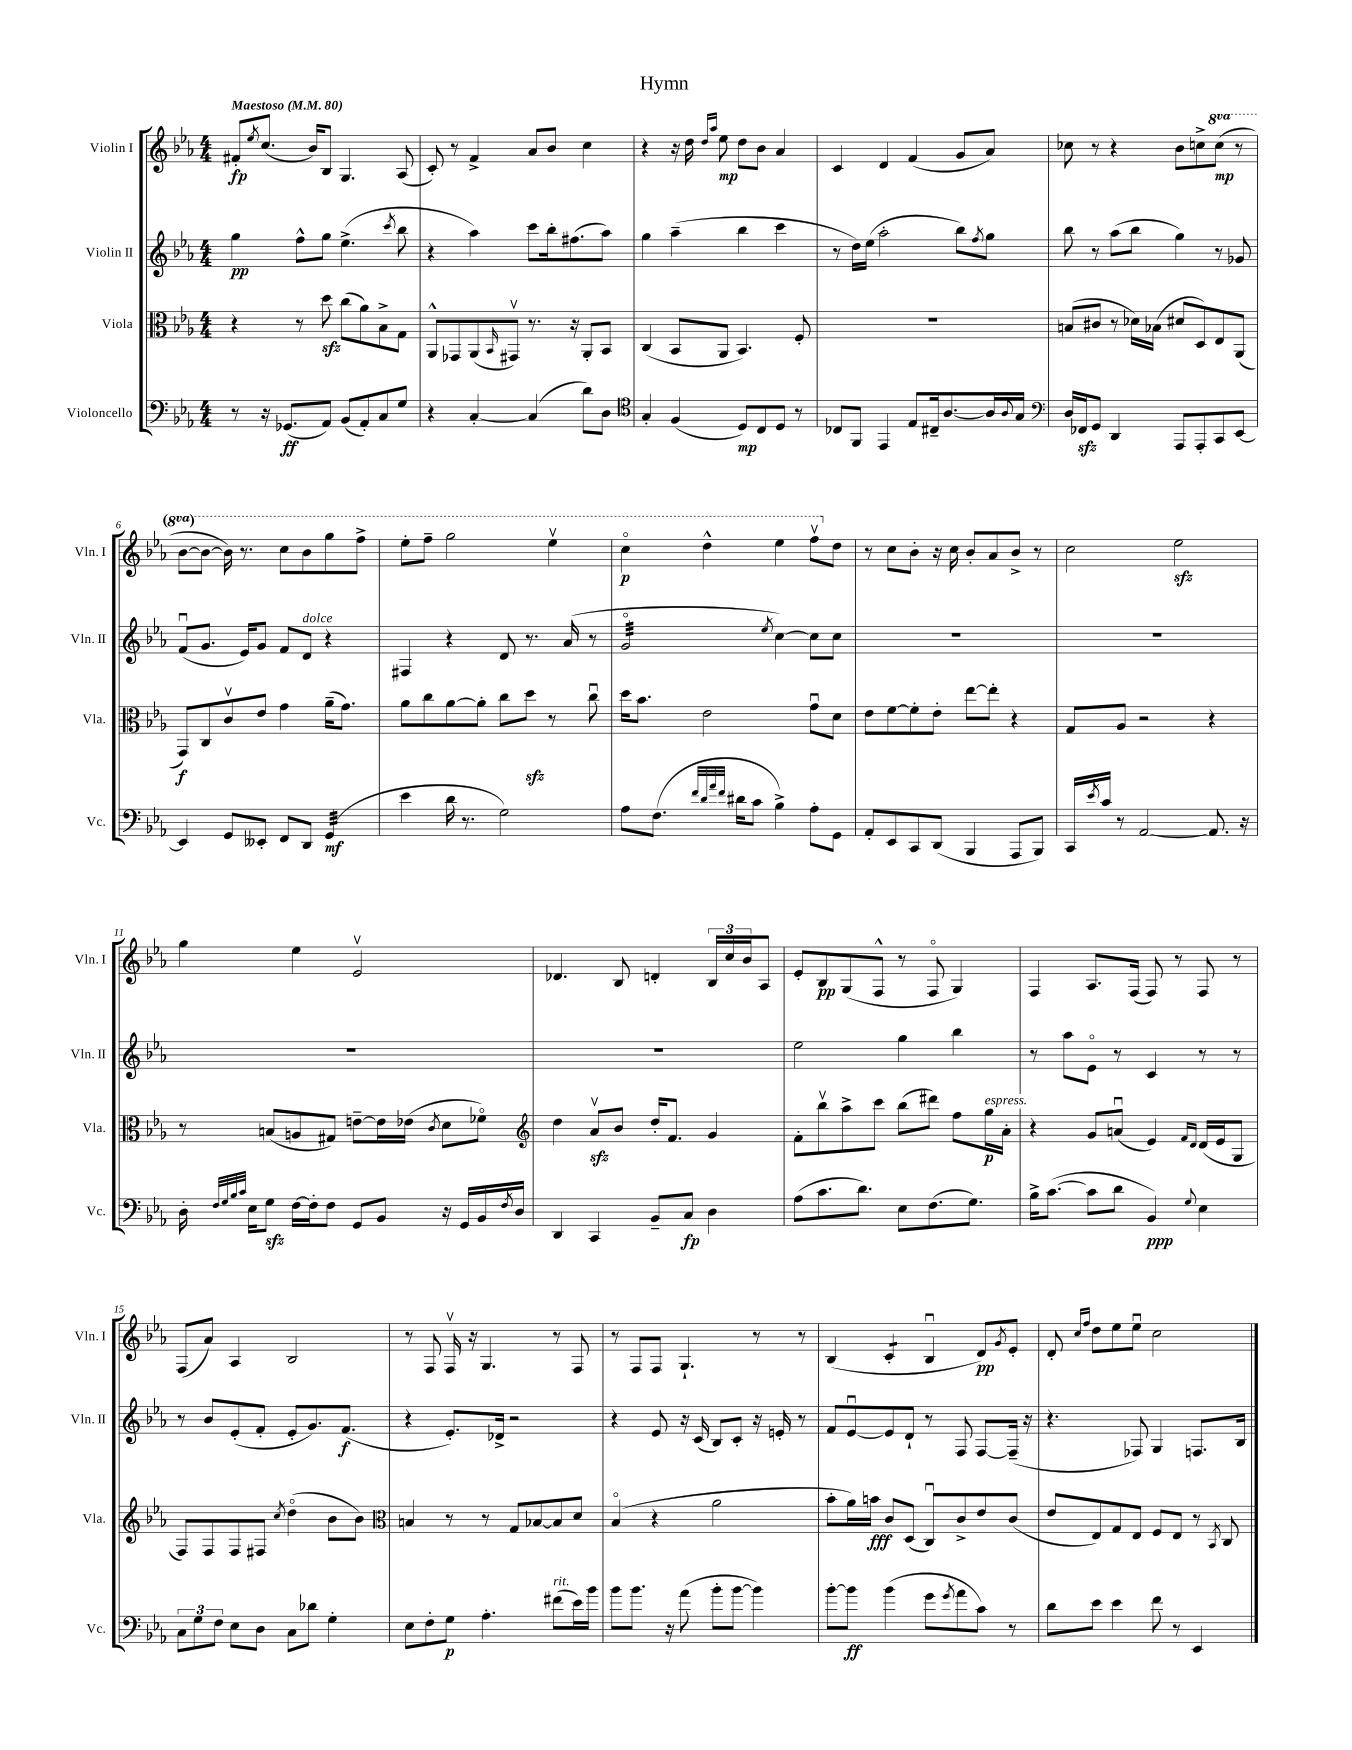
\header { title = "Hymn" }
<<
\new StaffGroup <<
\new Staff = "s0" \with { instrumentName = "Violin I" shortInstrumentName = "Vln. I" } {
    \clef treble \key ees \major \numericTimeSignature \time 4/4 \set Staff.ottavationMarkups = #ottavation-simple-ordinals \tempo "Maestoso" 4 = 80
    fis'8-.\fp \acciaccatura { ees''8 } c''8.( bes'16) bes8 g4. aes8( |
    c'8-.) r8 f'4-> aes'8 bes'8 c''4 |
    r4 r16 d''16 \grace { d''16 aes''16 } ees''8\mp d''8 bes'8 aes'4 |
    c'4 d'4 f'4( g'8 aes'8) |
    ces''8 r8 r4 bes'8 c''8-> \ottava #1 c'''8\mp( r8 |
    bes''8~ bes''8~ bes''16) r8. c'''8 bes''8 g'''8 f'''8-> |
    ees'''8-. f'''8-- g'''2 ees'''4\upbow |
    c'''4\flageolet\p d'''4-^ ees'''4 f'''8\upbow \ottava #0 d''8 |
    r8 c''8 bes'8-. r16 c''16 bes'8-. aes'8 bes'8-> r8 |
    c''2 ees''2\sfz |
    g''4 ees''4 ees'2\upbow |
    des'4. bes8 d'4-. \tuplet 3/2 { bes16 c''16 bes'16 } aes8 |
    ees'8-. bes8\pp g8( f8-^ r8 f8\flageolet g4) |
    f4 aes8. f16( f8) r8 f8 r8 |
    f8( aes'8) aes4 bes2 |
    r8 f8 f16\upbow r16 g4. r8 f8 |
    r8 f8 f8 g4.-! r8 r8 |
    bes4( c'4:8-. bes4\downbow d'8\pp) \acciaccatura { g'8 } ees'8-. |
    d'8-. \grace { c''16 f''16 } d''8 ees''8 ees''8\downbow c''2 \bar "|." |
}
\new Staff = "s1" \with { instrumentName = "Violin II" shortInstrumentName = "Vln. II" } {
    \clef treble \key ees \major \numericTimeSignature \time 4/4
    g''4\pp f''8-^ g''8 ees''4.->( \acciaccatura { c'''8 } bes''8 |
    r4 aes''4) c'''8 bes''16-. fis''8.( aes''8) |
    g''4 aes''4--( bes''4 c'''4 |
    r8 d''16) ees''16( aes''2-. bes''8) \acciaccatura { f''8 } g''8 |
    bes''8 r8 aes''8( bes''8 g''4) r8 ges'8 |
    f'8\downbow( g'8. ees'16) g'8 f'8 d'8^\markup { \italic "dolce" } r4 |
    fis4 r4 d'8 r8. aes'16( r8 |
    g'2:32\flageolet \acciaccatura { ees''8 } c''4~) c''8 c''8 |
    R1 |
    R1 |
    R1 |
    R1 |
    ees''2 g''4 bes''4 |
    r8 aes''8 ees'8\flageolet r8 c'4 r8 r8 |
    r8 bes'8 ees'8-.( f'8-. ees'8-. g'8.) f'8.\f( |
    r4 ees'8.-.) des'16-> r2 |
    r4 ees'8 r16 c'16( bes8) c'8-. r16 e'16-. r8 |
    f'8 ees'8~\downbow ees'8 d'8-! r8 f8 f8~ f16--( r16 |
    r4. fes8) g4 f8. bes16 \bar "|." |
}
\new Staff = "s2" \with { instrumentName = "Viola" shortInstrumentName = "Vla." } {
    \clef alto \key ees \major \numericTimeSignature \time 4/4
    r4 r8 d''8\sfz c''8( aes'8) bes8-> g8 |
    aes,8-^ ges,8 aes,8( \grace { bes,16 } gis,8\upbow) r8. r16 aes,8-. bes,8 |
    c4( bes,8 aes,8 bes,4.) f8-. |
    R1 |
    b8( cis'8 r8 des'16) bes16( dis'8 d8) ees8 aes,8( |
    g,8\f) c8 c'8\upbow ees'8 g'4 aes'16--( g'8.) |
    aes'8 c''8 aes'8~ aes'8-. c''8 d''8\sfz r8 c''8\downbow |
    d''16 bes'8. ees'2 g'8\downbow d'8 |
    ees'8 f'8~ f'8-. ees'8-. ees''8~ ees''8-. r4 |
    g8 aes8 r2 r4 |
    r8 b8( a8 gis8) e'8~-- e'16 ees'16( \acciaccatura { c'8 } d'8 fes'8\flageolet) |
    \clef treble d''4 aes'8\upbow\sfz bes'8 d''16-. f'8. g'4 |
    f'8-. bes''8\upbow aes''8-> c'''8 bes''8( dis'''8) f''8 g''16\p^\markup { \italic "espress." } aes'16-. |
    r4 g'8 a'8\downbow( ees'4) \grace { f'16 d'16 } d'16( ees'16 g8 |
    f8) f8 f8 fis8 \acciaccatura { c''8 } d''4\flageolet( bes'8 bes'8) |
    \clef alto b4 r8 r8 g8 bes8~ bes8 d'8 |
    bes4\flageolet( r4 aes'2 |
    bes'8-. aes'16) b'16\fff c'8 d8( c8\downbow) c'8-> ees'8 c'8( |
    ees'8 ees8) g8 ees8 f8 ees8 r8 \acciaccatura { bes,8 } c8 \bar "|." |
}
\new Staff = "s3" \with { instrumentName = "Violoncello" shortInstrumentName = "Vc." } {
    \clef bass \key ees \major \numericTimeSignature \time 4/4
    r8 r16 ges,8.\ff( aes,8) bes,8( aes,8-.) c8 g8 |
    r4 c4~-. c4( d'8) d8 |
    \clef tenor g4-. f4( d8\mp) c8 d8 r8 |
    ces8 f,8 ees,4 ees8 cis16-- aes8.~ aes16 \appoggiatura { aes8 } g16 |
    \clef bass d16 fes,16\sfz g,8 d,4 aes,,8 aes,,8-. c,8 ees,8~ |
    ees,4 g,8 eeses,8-. f,8 d,8 g,4:32\mf( |
    ees'4 d'16 r8. g2) |
    aes8 f8.( \grace { f'32 d'32 aes'32 f'32 } dis'16 c'8 bes4->) aes8-. g,8 |
    aes,8-. ees,8 c,8 d,8( bes,,4 aes,,8 bes,,8) |
    c,16 \acciaccatura { ees'8 } c'16 r8 aes,2~ aes,8. r16 |
    d16-. \grace { f32 g32 bes32 c'32 } ees16 g8\sfz f16~ f16-. f8 g,8 bes,8 r16 g,16 bes,16 \acciaccatura { f8 } d16 |
    d,4 c,4 bes,8-- c8\fp d4 |
    aes8( c'8. d'8.) ees8 f8.( g8.) |
    bes16-> c'8.~( c'8 d'8 bes,4\ppp) \appoggiatura { g8 } ees4 |
    \tuplet 3/2 { c8 g8 f8 } ees8 d8 c8 des'8 g4-. |
    ees8 f8-. g8\p aes4.-. fis'8^\markup { \italic "rit." }( ees'16) bes'16 |
    bes'8 bes'8. r16 aes'8( bes'8-. bes'8~ bes'4) |
    bes'8~-. bes'8\ff bes'4( g'8 \acciaccatura { g'8 } aes'8 c'8) r8 |
    d'8 ees'8 ees'4 f'8 r8 ees,4 \bar "|." |
}
>>
>>
